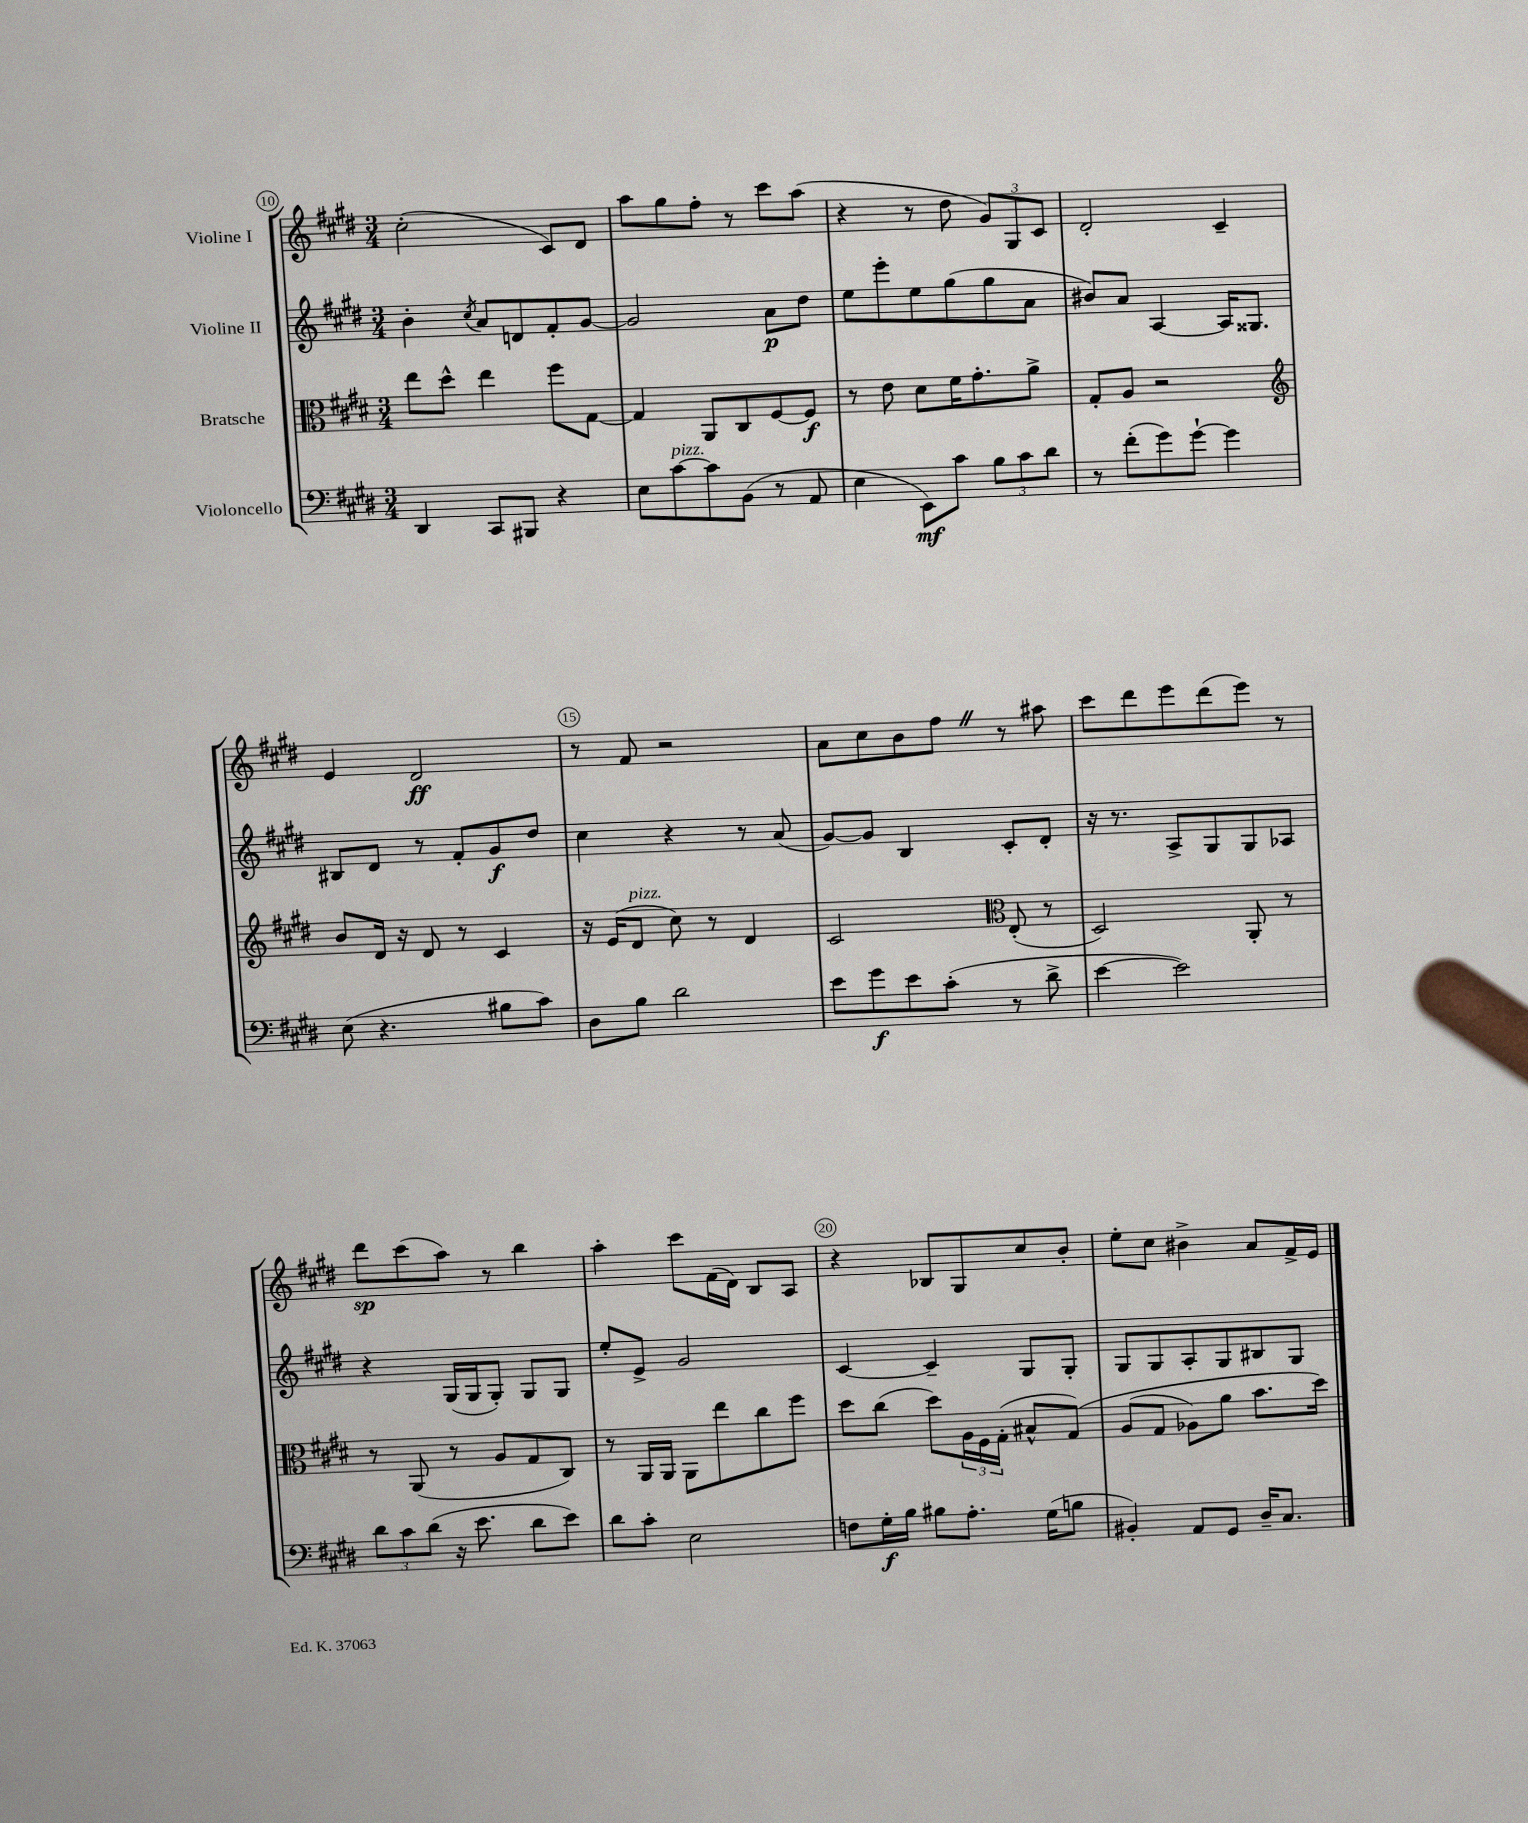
<<
\new StaffGroup <<
\new Staff = "s0" \with { instrumentName = "Violine I" } {
    \clef treble \key e \major \numericTimeSignature \time 3/4
    cis''2-.( cis'8) dis'8 |
    a''8 gis''8 fis''8-. r8 cis'''8 a''8( |
    r4 r8 dis''8 \tuplet 3/2 { gis'8) gis8 cis'8 } |
    dis'2-. cis'4-- |
    e'4 dis'2\ff |
    r8 fis'8 r2 |
    a'8 cis''8 b'8 fis''8 \once \override BreathingSign.text = \markup { \musicglyph "scripts.caesura.straight" } \breathe r8 ais''8 |
    cis'''8 dis'''8 e'''8 dis'''8( e'''8) r8 |
    dis'''8\sp cis'''8( a''8) r8 b''4 |
    a''4-. cis'''8 fis'16( dis'16) b8 a8 |
    r4 bes8 gis8 cis''8 b'8-. |
    e''8-. cis''8 bis'4-> a'8 fis'16-> e'16 \bar "|." |
}
\new Staff = "s1" \with { instrumentName = "Violine II" } {
    \clef treble \key e \major \numericTimeSignature \time 3/4
    b'4-. \acciaccatura { cis''8 } a'8 d'8 fis'8-. gis'8~ |
    gis'2 a'8\p dis''8 |
    e''8 e'''8-. e''8 gis''8( gis''8 a'8 |
    bis'8) a'8 a4~ a16 gisis8. |
    bis8 dis'8 r8 fis'8-. gis'8\f dis''8 |
    cis''4 r4 r8 a'8( |
    gis'8~) gis'8 b4 cis'8-. dis'8-. |
    r16 r8. a8-> gis8 gis8 aes8 |
    r4 gis16( gis16 gis8-.) gis8 gis8 |
    e''8-. e'8-> gis'2 |
    cis'4~ cis'4-- gis8 gis8-. |
    gis8 gis8 a8-. gis8 bis8 gis8 \bar "|." |
}
\new Staff = "s2" \with { instrumentName = "Bratsche" } {
    \clef alto \key e \major \numericTimeSignature \time 3/4
    e''8 dis''8-^ e''4 fis''8 gis8~ |
    gis4 a,8 cis8 fis8~ fis8\f |
    r8 e'8 dis'8 fis'16 gis'8.-. a'8-> |
    gis8-. a8 r2 |
    \clef treble b'8 dis'16 r16 dis'8 r8 cis'4 |
    r16 e'16( dis'8^\markup { \italic "pizz." } cis''8) r8 dis'4 |
    cis'2 \clef alto e8-.( r8 |
    dis2) a,8-. r8 |
    r8 a,8( r8 a8 gis8 cis8) |
    r8 a,16 a,16 a,8 e''8 cis''8 fis''8 |
    dis''8 cis''8( dis''8) \tuplet 3/2 { a16 fis16 gis16-.( } bis8-^ gis8)\( |
    a8( gis8 aes8) a'8 b'8. dis''16\) \bar "|." |
}
\new Staff = "s3" \with { instrumentName = "Violoncello" } {
    \clef bass \key e \major \numericTimeSignature \time 3/4
    dis,4 cis,8 bis,,8 r4 |
    e8 cis'8~^\markup { \italic "pizz." } cis'8 b,8( r8 a,8 |
    e4 e,8\mf) cis'8 \tuplet 3/2 { b8 cis'8 dis'8 } |
    r8 fis'8-.( gis'8) gis'8~-! gis'4 |
    e8( r4. bis8 cis'8) |
    dis8 b8 dis'2 |
    e'8 gis'8\f e'8 cis'8-.( r8 dis'8-> |
    e'4~ e'2) |
    \tuplet 3/2 { dis'8 cis'8 dis'8( } r16 e'8. dis'8 e'8) |
    dis'8 cis'8-. e2 |
    f8 gis16-.\f b16 bis8 a8.-. gis16( b8 |
    bis,4-.) a,8 gis,8 dis16-- cis8. \bar "|." |
}
>>
>>
\layout { \context { \Score currentBarNumber = #10 \override BarNumber.break-visibility = ##(#f #t #t) barNumberVisibility = #(every-nth-bar-number-visible 5) \override BarNumber.stencil = #(make-stencil-circler 0.1 0.3 ly:text-interface::print) } }
